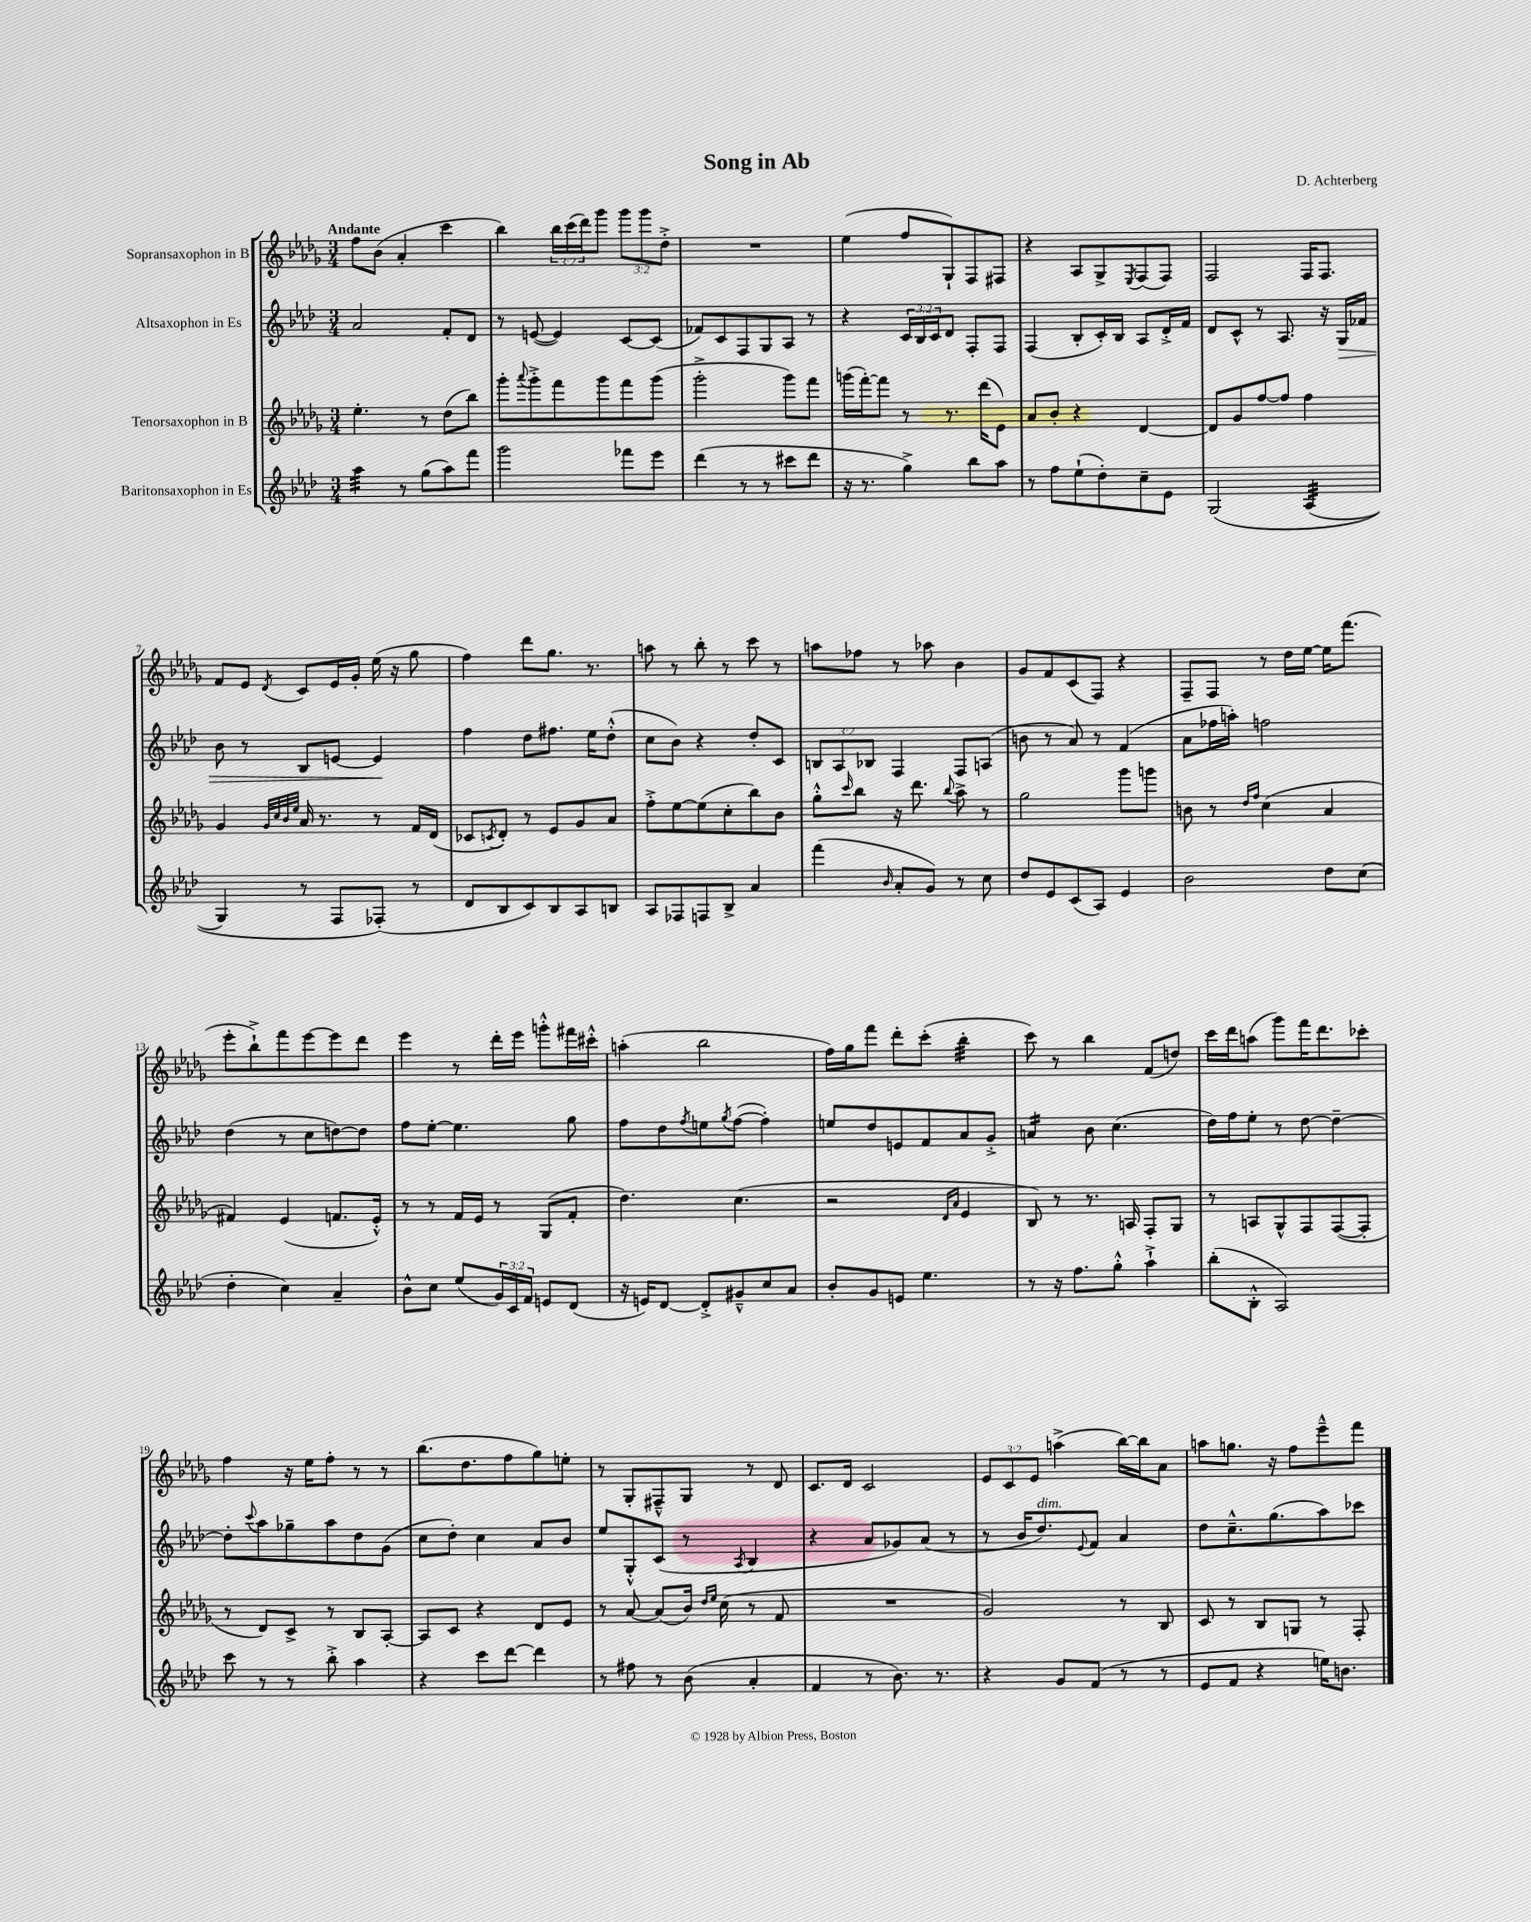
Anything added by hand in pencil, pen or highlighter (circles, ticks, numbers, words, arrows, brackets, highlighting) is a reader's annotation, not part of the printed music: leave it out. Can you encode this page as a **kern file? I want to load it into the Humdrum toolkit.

**kern	**kern	**kern	**kern
*staff4	*staff3	*staff2	*staff1
*clefG2	*clefG2	*clefG2	*clefG2
*k[b-e-a-d-]	*k[b-e-a-d-g-]	*k[b-e-a-d-]	*k[b-e-a-d-g-]
*M3/4	*M3/4	*M3/4	*M3/4
4aa-	4.ee-'	2a-	8ff
.	.	.	(8b-
8r	.	.	4a-'
(8gg	8r	.	.
8aa-)	(8dd-	8f'	4ccc
8fff	8bb-)	8d-	.
=	=	=	=
2ggg	8ggg-'	8r	4bb-)
.	8qqaaa-	.	.
.	8ggg-'^	([8e	.
.	8fff	4e])	24bb-
.	.	.	(24ccc
.	.	.	24ddd-)
.	8ggg-	.	8ggg-
8fff-	8fff	[8c	12ggg-
.	.	.	12ggg-
8eee-	(8ggg-	(8c]	.
.	.	.	12dd-'^
=	=	=	=
(4ddd-	2ggg-'^	8f-)	2.r
.	.	8c	.
8r	.	8F	.
8r	.	8G	.
8ccc#	8ggg-)	8A-	.
8ddd-	8fff	8r	.
=	=	=	=
16r	(16ggg	4r	(4ee-
8.r	[16fff')	.	.
.	8fff]	.	.
4gg^)	8r	24c	8ff
.	.	24B-	.
.	.	24c	.
.	8.r	8d-	8G-`)
8bb-	.	8F'	8F
.	(16ddd-	.	.
8aa-	8e-)	8F	8F#
=	=	=	=
8r	8a-	(4F	4r
8ff	8b-'	.	.
(8ee-`	4r	8B-'	8A-
8dd-')	.	16c')	8G-^
.	.	16B-	.
.	.	.	8qE-
8cc~	[4d-	8A-	(8F
8e-	.	16d-'^	8F)
.	.	16f	.
=	=	=	=
&(2G	8d-]	8d-	2F
.	8g-	8c^^	.
.	[8ff	8r	.
.	8ff]	8.A-	.
(4A-	4ff	.	16F
.	.	16r	8.F
.	.	16G	.
.	.	16f-	.
=	=	=	=
4G)	4g-	8b-	8f
.	.	8r	8e-
.	32qqg-	.	.
.	32qqcc	.	.
.	32qqb-	.	.
.	32qqee-	.	8qd-
8r	16a-	8B-	8c
.	8.r	.	.
8F	.	[8e	16e-
.	.	.	16g-'
(8F-'&)	8r	4e]	(16ee-
.	.	.	16r
8r	16f	.	8gg-
.	(16d-	.	.
=	=	=	=
8d-	8c-	4ff	4ff)
.	8qc	.	.
8B-	8d-')	.	.
8c)	8r	8dd-	8ddd-
8B-	8e-	8.ff#	8.gg-
8A-	8g-	.	.
.	.	16ee-	8.r
8B	8a-	(8dd-'^^	.
=	=	=	=
8A-	8ff'^	8cc	8aa
8F-	[8ee-	8b-)	8r
8F	(8ee-]	4r	8bb-'
8B-^	8cc'	.	8r
4a-	8bb-)	8dd-'	8ccc
.	8b-	8c	8r
=	=	=	=
(4fff	8gg-'^^	12B	8aa
.	.	12A-	.
.	16qqccc	.	.
.	8bb-	.	8ff-
.	.	12B-	.
16qqb-	.	.	.
8a-'	16r	4F	8r
.	8.ddd-	.	.
8g)	.	.	8aa-
.	8qqbb-	.	.
8r	8aa-^	8F	4b-
8cc	8r	(8A	.
=	=	=	=
8dd-	2gg-	8b	8g-
8e-	.	8r	8f
(8c	.	8a-)	(8c
8A-)	.	8r	8F)
4e-	8ggg-	(4f	4r
.	8ggg	.	.
=	=	=	=
2b-	8b	8a-	8F~
.	8r	16ff-	8F
.	.	16aa')	.
.	16qqdd-	.	.
.	16qqff	.	.
.	(4cc	2ff	8r
.	.	.	16dd-
.	.	.	[16ee-
8dd-	4a-	.	16ee-]
.	.	.	(8.fff
(8cc	.	.	.
=	=	=	=
4dd-'	4f#)	(4dd-	8eee-'
.	.	.	8bb-`^)
4cc)	(4e-	8r	8fff
.	.	8cc	[8eee-
4a-~	8.f	[8dd)	8eee-]
.	.	8dd]	8ddd-
.	16e-'^^)	.	.
=	=	=	=
8b-^^	8r	8ff	4eee-
8cc	8r	[8ee-'	.
(8ee-	16f	4.ee-]	8r
.	16e-	.	.
24g)	8r	.	16ddd-'
24c	.	.	.
.	.	.	16eee-
24f	.	.	.
8e	(8G-	.	8ggg'^^
(8d-	8f'	8gg	16fff#
.	.	.	16ccc#'^^
=	=	=	=
16r	4.dd-)	8ff	(4aa'
16e)	.	.	.
[8d-	.	8dd-	.
.	.	8qff	.
8d-'^]	.	8ee	2bb-
.	.	8qgg	.
8g#~^^	(4.cc	([8ff	.
8cc	.	4ff'])	.
8a-	.	.	.
=	=	=	=
8b-'	2r	8ee	16ff)
.	.	.	16gg-
8g	.	8dd-	8fff
8e	.	8e	8ddd-'
4.ee-	.	8f	(8ccc'
.	16qqd-	.	.
.	16qqa-	.	.
.	4e-	8a-	4bb-'
.	.	8g'^	.
=	=	=	=
8r	8B-)	4a	8ccc)
16r	8r	.	8r
8.ff	.	.	.
.	8.r	8b-	4bb-
8gg'^^	.	(4.cc	.
.	16A	.	.
4aa-`^	8F'	.	(8f
.	8G-	.	8dd)
=	=	=	=
(8bb-'	8r	16dd-)	16ccc
.	.	16ff	16ddd-
8B-'^^	8A	8ee-'	(8aa
2A-)	8G-^^	8r	8ggg-)
.	8F	[8dd-	16fff
.	.	.	8.ddd-
.	([8F	4dd-~_	.
.	8F']	.	8ccc-'
=	=	=	=
8ccc	8r	8dd-']	4ff
.	.	8qqccc	.
8r	8d-)	8aa-	.
8r	8c^	8gg-~	16r
.	.	.	16ee-
8bb-'^	8r	8aa-	8ff'
4aa-	8B-	8dd-	8r
.	[8A-'	(8g	8r
=	=	=	=
4r	8A-]	8cc	(8.bb-
.	8c	8dd-')	.
.	.	.	8.dd-
8ccc	4r	4cc	.
[8ddd-	.	.	8ff
4ddd-]	8d-	8a-	8gg-)
.	8e-	8b-	8ee'
=	=	=	=
8r	8r	8ee-	8r
8ff#	[8a-	8G'^^	8G-'
8r	(8a-]	(8c	8F#~^^
(8b-	16b-)	8r	8G-
.	16qqdd-	.	.
.	16qqee-	.	.
.	(16cc	.	.
.	.	8qA-	.
4a-'	8r	4B-	8r
.	8f	.	8d-
=	=	=	=
4f	2.r	4r	8.c
.	.	.	16d-
8r	.	8a-	2c
8.b-)	.	8g-)	.
.	.	(8a-	.
8.r	.	.	.
.	.	8r	.
=	=	=	=
4r	2g-)	8r	12e-
.	.	.	12c
.	.	16b-	.
.	.	.	12e-
.	.	8.dd-)	.
8g	.	.	(4aa^
.	.	8qqe-	.
(8f	.	8f	.
8r	8r	4a-	[16bb-)
.	.	.	16bb-]
8r	8B-	.	8a-
=	=	=	=
8e-	8c	8dd-	8aa
8f	8r	8.cc~^^	8.gg
4r	8B-	.	.
.	.	(8.gg	16r
.	8G	.	8ff
16ee)	8r	8aa-)	8eee-~^^
8.b	.	.	.
.	8F'	8ccc-	8fff
==	==	==	==
*-	*-	*-	*-
